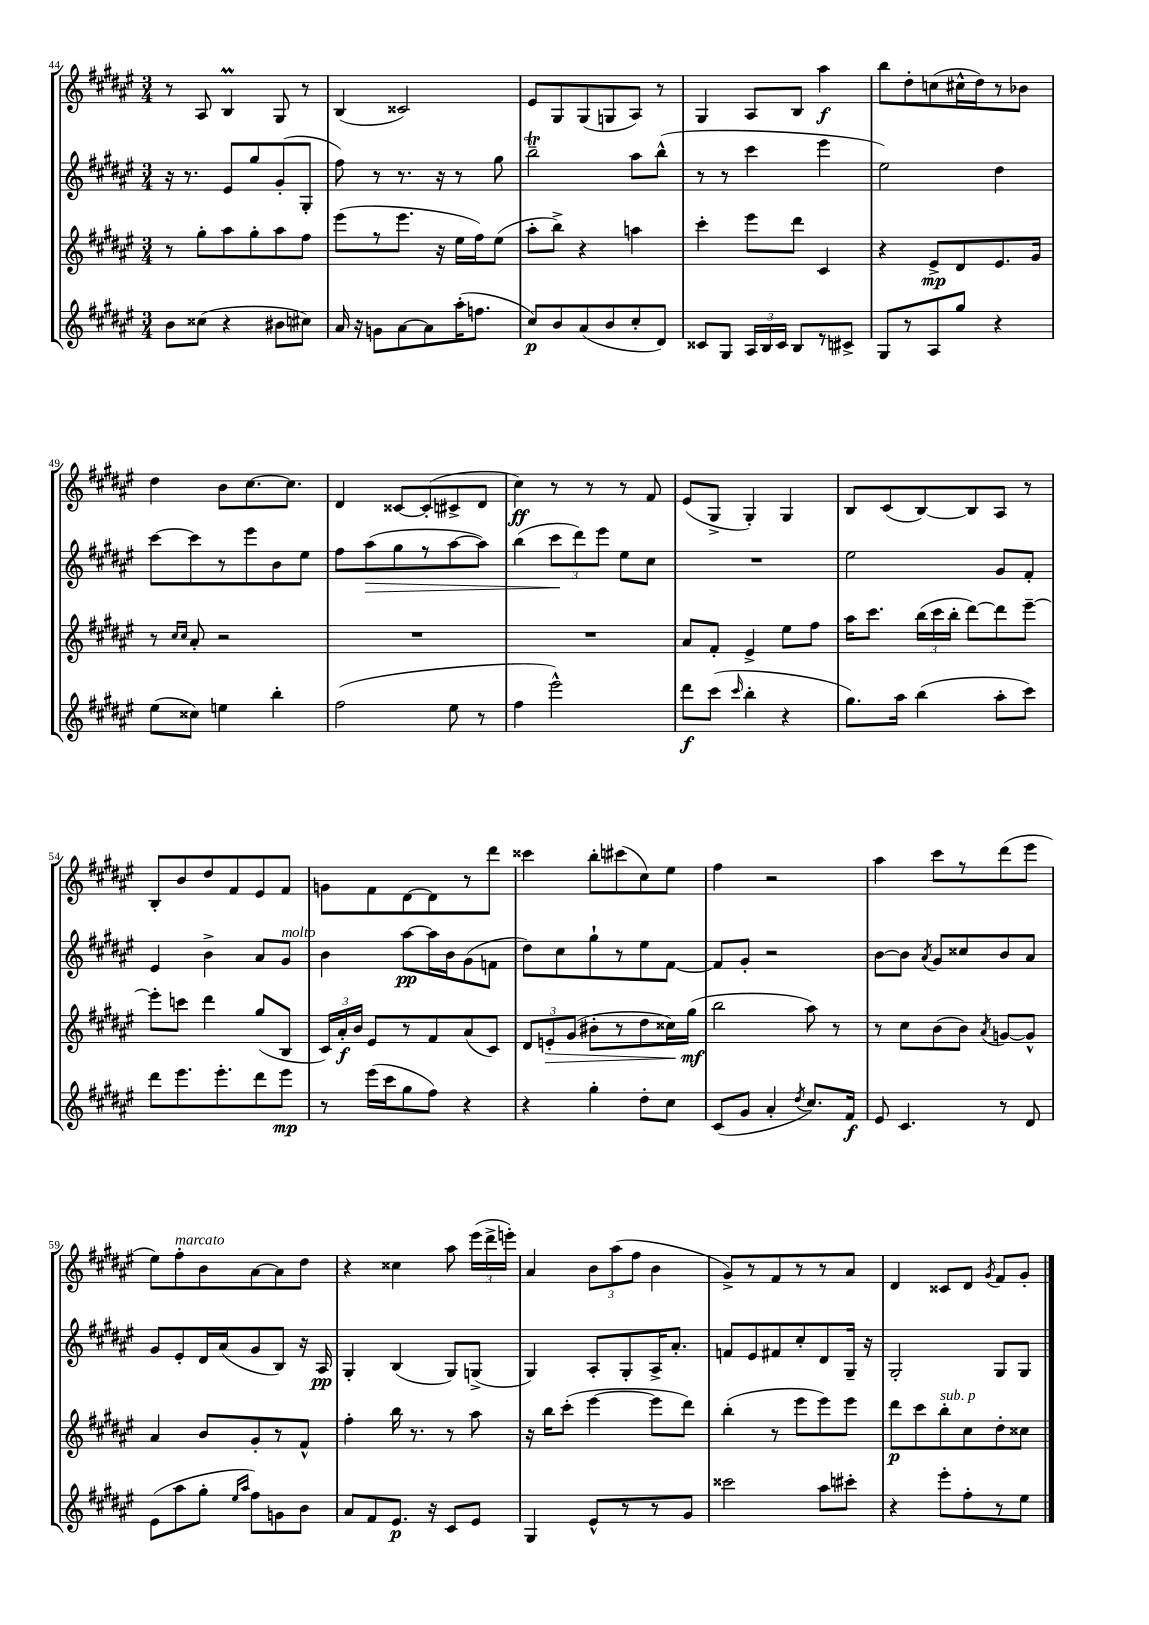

**kern	**dynam	**kern	**dynam	**kern	**dynam	**kern	**dynam
*part4	*part4	*part3	*part3	*part2	*part2	*part1	*part1
*staff4	*staff4	*staff3	*staff3	*staff2	*staff2	*staff1	*staff1
*clefG2	*	*clefG2	*	*clefG2	*	*clefG2	*
*k[f#c#g#d#a#e#]	*	*k[f#c#g#d#a#e#]	*	*k[f#c#g#d#a#e#]	*	*k[f#c#g#d#a#e#]	*
*M3/4	*	*M3/4	*	*M3/4	*	*M3/4	*
=44	=44	=44	=44	=44	=44	=44	=44
8b\L	.	8r	.	16r	.	8r	.
.	.	.	.	8.r	.	.	.
(8cc##X\J	.	8gg#'\L	.	.	.	8A#/	.
4r	.	8aa#\	.	8e#/L	.	4BM/	.
.	.	8gg#'\	.	8gg#/	.	.	.
8b#X\L	.	8aa#\	.	(8g#'/	.	8G#/	.
8cc#X\J)	.	8ff#\J	.	8G#'/J	.	8r	.
=45	=45	=45	=45	=45	=45	=45	=45
16a#/	.	(8eee#\L	.	8ff#\)	.	(4B/	.
16r	.	.	.	.	.	.	.
8gn\L	.	8r	.	8r	.	.	.
[8a#\	.	8.eee#\J	.	8.r	.	2c##X/)	.
8a#\]	.	.	.	.	.	.	.
.	.	16r	.	16r	.	.	.
(16aa#'\K	.	16ee#\LL	.	8r	.	.	.
8.ffn\J	.	16ff#\J)	.	.	.	.	.
.	.	(8ee#\J	.	8gg#\	.	.	.
=46	=46	=46	=46	=46	=46	=46	=46
8cc#/L)	p	8aa#'\L	.	2bbT~\	.	8e#/L	.
8b/	.	8bb^\J)	.	.	.	8G#/	.
(8a#/	.	4r	.	.	.	(8G#/	.
8b/	.	.	.	.	.	8Gn/	.
8cc#'/	.	4aan\	.	8aa#\L	.	8A#/J)	.
8d#/J)	.	.	.	(8bb^^\J	.	8r	.
=47	=47	=47	=47	=47	=47	=47	=47
8c##X/L	.	4ccc#'\	.	8r	.	4G#/	.
8G#/J	.	.	.	8r	.	.	.
24A#/LL	.	8eee#\L	.	4ccc#\	.	8A#/L	.
24B/	.	.	.	.	.	.	.
24c##/JJ	.	.	.	.	.	.	.
8B/L	.	8ddd#\J	.	.	.	8B/J	.
8r	.	4c#/	.	4eee#\	.	4aa#\	f
8c#X^/J	.	.	.	.	.	.	.
=48	=48	=48	=48	=48	=48	=48	=48
8G#/L	.	4r	.	2ee#\)	.	8bb\L	.
8r	.	.	.	.	.	8dd#'\	.
8A#/	.	8e#^/L	mp	.	.	(8ccn\	.
8gg#/J	.	8d#/	.	.	.	16cc#X^^\L	.
.	.	.	.	.	.	16dd#\J)	.
4r	.	8.e#/	.	4dd#\	.	8r	.
.	.	.	.	.	.	8b-X\J	.
.	.	16g#/Jk	.	.	.	.	.
!!LO:LB:g=z
=49	=49	=49	=49	=49	=49	=49	=49
(8ee#\L	.	8r	.	[8ccc#\L	.	4dd#\	.
.	.	16qqcc#/LL	.	.	.	.	.
.	.	16qqcc#/JJ	.	.	.	.	.
8cc##X\J)	.	8a#'/	.	8ccc#\]	.	.	.
4een\	.	2r	.	8r	.	8b\L	.
.	.	.	.	8eee#\	.	[8.cc#\	.
4bb'\	.	.	.	8b\	.	.	.
.	.	.	.	.	.	8.cc#\J]	.
.	.	.	.	8ee#\J	.	.	.
=50	=50	=50	=50	=50	=50	=50	=50
(2ff#\	.	2.r	.	8ff#\L	.	4d#/	.
!	!	!	!	!	!LO:HP:b	!	!
.	.	.	.	(8aa#\	>	.	.
.	.	.	.	8gg#\	.	[8c##X/L	.
.	.	.	.	8r	.	(8c##'/]	.
8ee#\	.	.	.	[8aa#\	.	8c#X^/	.
8r	.	.	.	8aa#\J])	.	8d#/J	.
=51	=51	=51	=51	=51	=51	=51	=51
4ff#\	.	2.r	.	(4bb\	.	4cc#\)	ff
2eee#^^\)	.	.	.	12ccc#\L	.	8r	.
.	.	.	.	12ddd#\)	]	.	.
.	.	.	.	.	.	8r	.
.	.	.	.	12eee#\J	.	.	.
.	.	.	.	8ee#\L	.	8r	.
.	.	.	.	8cc#\J	.	8f#/	.
=52	=52	=52	=52	=52	=52	=52	=52
8ddd#\L	f	8a#/L	.	2.r	.	(8e#/L	.
(8ccc#\J	.	8f#'/J	.	.	.	8G#^/J	.
16qqccc#/	.	.	.	.	.	.	.
4bb'\	.	4e#^/	.	.	.	4G#'/)	.
4r	.	8ee#\L	.	.	.	4G#/	.
.	.	8ff#\J	.	.	.	.	.
=53	=53	=53	=53	=53	=53	=53	=53
8.gg#\L)	.	16aa#\KL	.	2ee#\	.	8B/L	.
.	.	8.ccc#\J	.	.	.	.	.
.	.	.	.	.	.	(8c#/	.
16aa#\Jk	.	.	.	.	.	.	.
(4bb\	.	(24bb\LL	.	.	.	[8B/)	.
.	.	24ccc#\	.	.	.	.	.
.	.	24bb'\JJ	.	.	.	.	.
.	.	[8ddd#\L)	.	.	.	8B/]	.
8aa#'\L	.	8ddd#\]	.	8g#/L	.	8A#/J	.
8ccc#\J)	.	[8eee#~\J	.	8f#'/J	.	8r	.
!!LO:LB:g=z
=54	=54	=54	=54	=54	=54	=54	=54
8ddd#\L	.	8eee#'\L]	.	4e#/	.	8B'/L	.
8.eee#\	.	8cccn\J	.	.	.	8b/	.
.	.	4ddd#\	.	4b^\	.	8dd#/	.
8.eee#'\	.	.	.	.	.	.	.
.	.	.	.	.	.	8f#/	.
8ddd#\	.	(8gg#/L	.	8a#/L	.	8e#/	.
!	!	!	!	!LO:TX:a:i:t=molto	!	!	!
8eee#\J	mp	8B/J	.	8g#/J	.	8f#/J	.
=55	=55	=55	=55	=55	=55	=55	=55
8r	.	24c#/LL)	.	4b\	.	8gn\L	.
.	.	24a#'/	f	.	.	.	.
.	.	24b/JJ	.	.	.	.	.
(16eee#\LL	.	8e#/L	.	.	.	8f#\	.
16ccc#\J	.	.	.	.	.	.	.
8gg#\	.	8r	.	[8aa#\L	pp	[8d#\	.
8ff#\J)	.	8f#/	.	16aa#\L]	.	8d#\]	.
.	.	.	.	16b\J	.	.	.
4r	.	(8a#/	.	(8g#\	.	8r	.
.	.	8c#/J)	.	8fn\J	.	8ddd#\J	.
=56	=56	=56	=56	=56	=56	=56	=56
4r	.	12d#/L	.	8dd#\L)	.	4ccc##X\	.
!	!	!	!LO:HP:b	!	!	!	!
.	.	12en'/	>	.	.	.	.
.	.	.	.	8cc#\	.	.	.
.	.	(12g#/J	.	.	.	.	.
4gg#'\	.	8b#X'\L	.	8gg#`\	.	8bb'\L	.
.	.	8r	.	8r	.	(8ccc#X\	.
8dd#'\L	.	8dd#\	.	8ee#\	.	8cc#\)	.
8cc#\J	.	16cc##X\L)	.	[8f#\J	.	8ee#\J	.
.	.	(16gg#\JJ	mf	.	.	.	.
.	.	.	]	.	.	.	.
=57	=57	=57	=57	=57	=57	=57	=57
(8c#/L	.	2bb\	.	8f#/L]	.	4ff#\	.
8g#/J	.	.	.	8g#'/J	.	.	.
4a#'/	.	.	.	2r	.	2r	.
8qdd#/	.	.	.	.	.	.	.
8.cc#/L)	.	8aa#\)	.	.	.	.	.
.	.	8r	.	.	.	.	.
16f#/Jk	f	.	.	.	.	.	.
=58	=58	=58	=58	=58	=58	=58	=58
8e#/	.	8r	.	[8b\L	.	4aa#\	.
4.c#/	.	8cc#\L	.	8b\J]	.	.	.
.	.	.	.	8qa#/	.	.	.
.	.	(8b\	.	8g#/L	.	8ccc#\L	.
.	.	8b\J)	.	8cc##X/	.	8r	.
.	.	8qa#/	.	.	.	.	.
8r	.	[8gn/L	.	8b/	.	(8ddd#\	.
8d#/	.	8g^^/J]	.	8a#/J	.	8eee#\J	.
!!LO:LB:g=z
=59	=59	=59	=59	=59	=59	=59	=59
(8e#\L	.	4a#/	.	8g#/L	.	8ee#\L)	.
!	!	!	!	!	!	!LO:TX:a:i:t=marcato	!
8aa#\	.	.	.	8e#'/	.	8ff#'\	.
8gg#'\J	.	8b/L	.	16d#/L	.	8b\	.
.	.	.	.	(16a#/J	.	.	.
16qqee#/LL	.	.	.	.	.	.	.
16qqaa#/JJ	.	.	.	.	.	.	.
8ff#\L)	.	8g#'/	.	8g#/	.	[8a#\	.
8gn\	.	8r	.	8B/J)	.	8a#\]	.
8b\J	.	8f#^^/J	.	16r	.	8dd#\J	.
.	.	.	.	16A#/	pp	.	.
=60	=60	=60	=60	=60	=60	=60	=60
8a#/L	.	4ff#'\	.	4G#'/	.	4r	.
8f#/	.	.	.	.	.	.	.
8.e#/J	p	16bb\	.	(4B/	.	4cc##X\	.
.	.	8.r	.	.	.	.	.
16r	.	.	.	.	.	.	.
8c#/L	.	8r	.	8G#/L)	.	8aa#\	.
8e#/J	.	8aa#\	.	(8Gn^/J	.	(24eee#\LL	.
.	.	.	.	.	.	24ddd#^\	.
.	.	.	.	.	.	24eeen'\JJ)	.
=61	=61	=61	=61	=61	=61	=61	=61
4G#/	.	16r	.	4G#/)	.	4a#/	.
.	.	16bb\KL	.	.	.	.	.
.	.	(8ccc#'\J	.	.	.	.	.
8e#^^/L	.	[4eee#\	.	8A#'/L	.	12b\L	.
.	.	.	.	.	.	(12aa#\	.
8r	.	.	.	8G#'/	.	.	.
.	.	.	.	.	.	12ff#\J	.
8r	.	8eee#\L]	.	16A#^/K	.	4b\	.
.	.	.	.	8.a#'/J	.	.	.
8g#/J	.	8ddd#\J)	.	.	.	.	.
=62	=62	=62	=62	=62	=62	=62	=62
2ccc##X\	.	(4bb'\	.	8fn/L	.	8g#^/L)	.
.	.	.	.	8e#/	.	8r	.
.	.	8r	.	8f#X/	.	8f#/	.
.	.	8eee#\L	.	8cc#'/	.	8r	.
8aa#\L	.	8eee#\)	.	8d#/	.	8r	.
8ccc#X'\J	.	8eee#\J	.	16G#~/Jk	.	8a#/J	.
.	.	.	.	16r	.	.	.
=63	=63	=63	=63	=63	=63	=63	=63
4r	.	8ddd#\L	p	2G#'/	.	4d#/	.
.	.	8ccc#\	.	.	.	.	.
!	!	!LO:TX:a:i:t=sub. p	!	!	!	!	!
8eee#'\L	.	8bb'\	.	.	.	8c##X/L	.
8ff#'\	.	8cc#\	.	.	.	8d#/J	.
.	.	.	.	.	.	8qg#/	.
8r	.	8dd#'\	.	8G#/L	.	8f#/L	.
8ee#\J	.	8cc##X\J	.	8G#/J	.	8g#'/J	.
==	==	==	==	==	==	==	==
*-	*-	*-	*-	*-	*-	*-	*-
